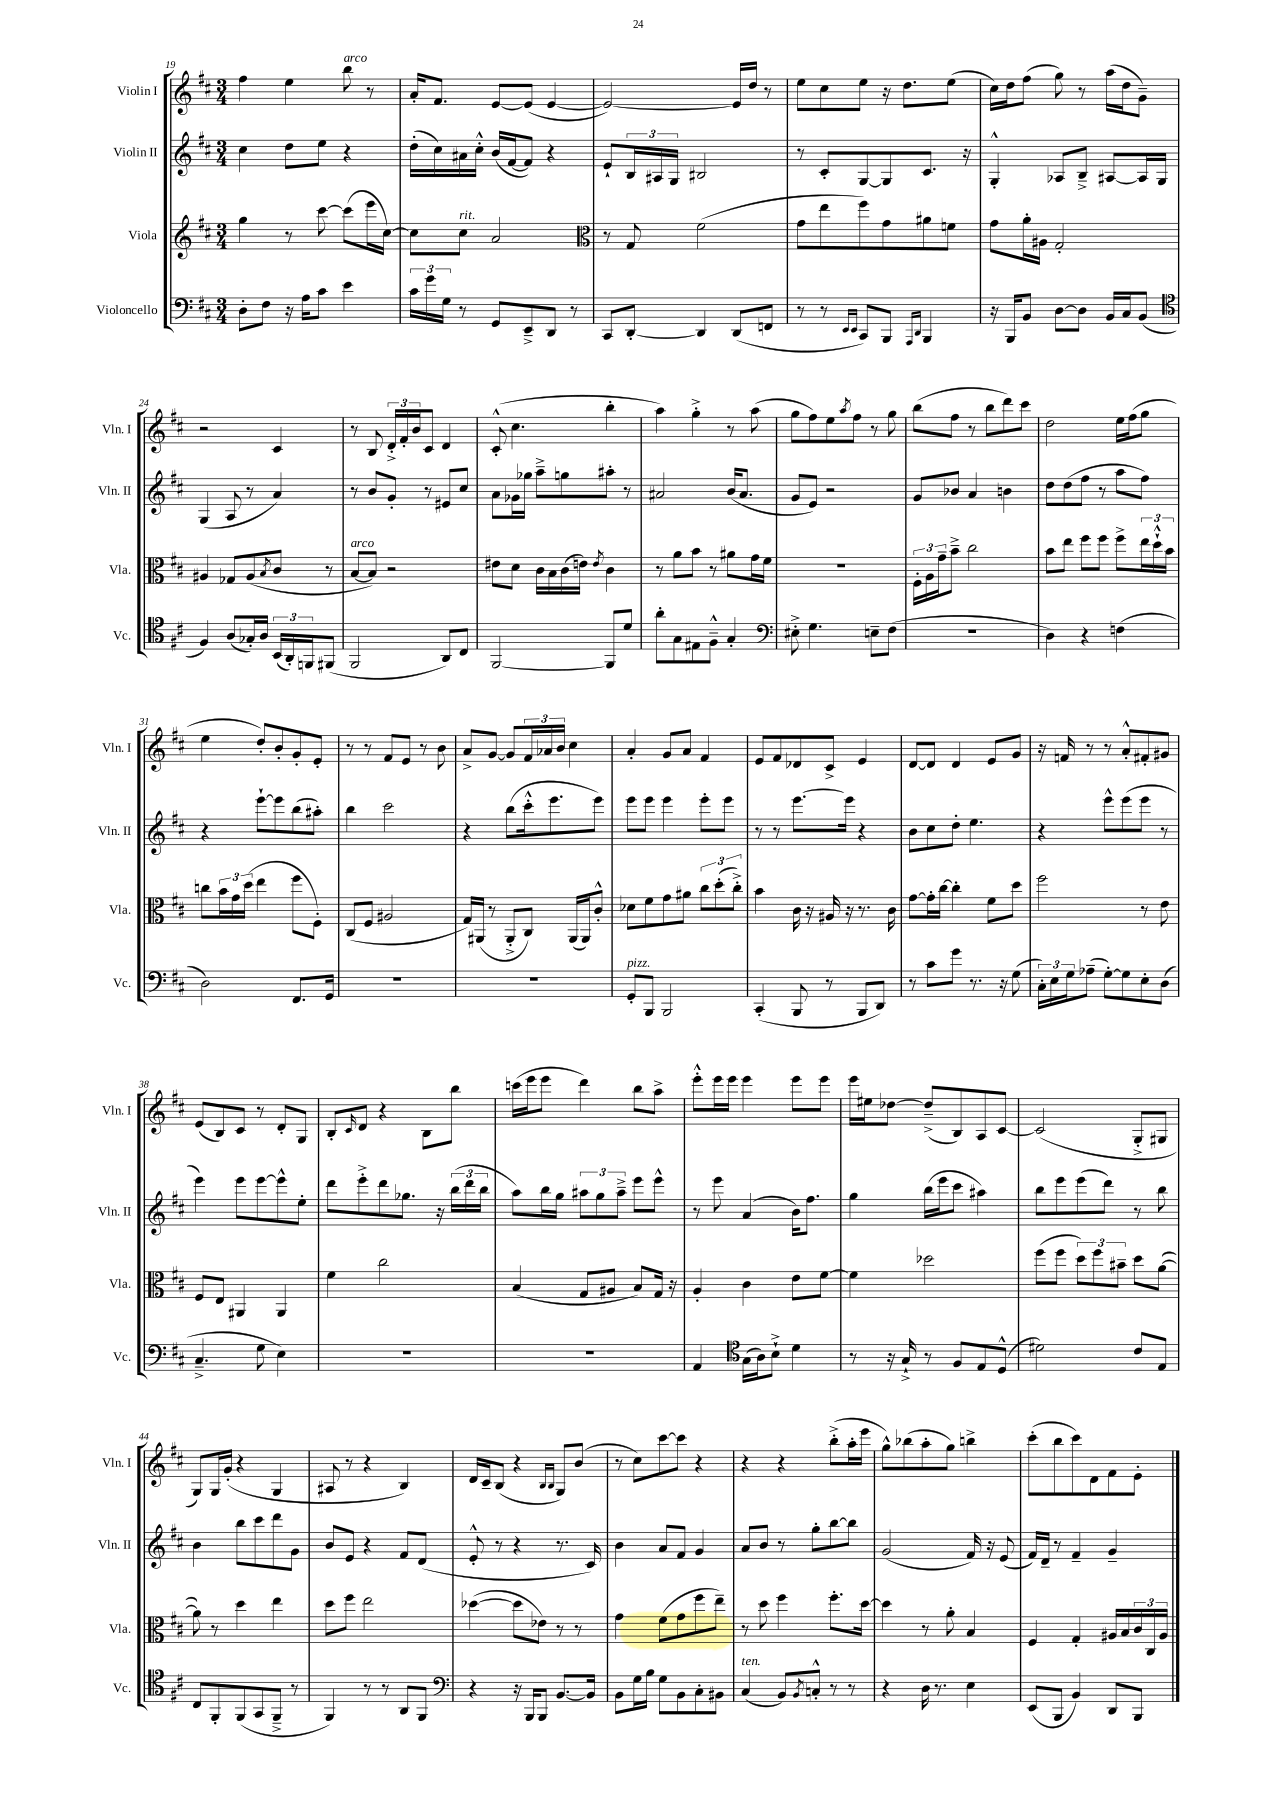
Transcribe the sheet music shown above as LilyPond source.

<<
\new StaffGroup <<
\new Staff = "s0" \with { instrumentName = "Violin I" shortInstrumentName = "Vln. I" } {
    \clef treble \key d \major \numericTimeSignature \time 3/4
    fis''4 e''4 b''8^\markup { \italic "arco" } r8 |
    a'16-. fis'8. e'8~ e'8( e'4~ |
    e'2~) e'16 d''16 r8 |
    e''8 cis''8 e''8 r16 d''8. e''8( |
    cis''16) d''16 fis''8( g''8) r8 a''16( d''16 g'8--) |
    r2 cis'4 |
    r8 b8 \tuplet 3/2 { d'16-.-> fis'16-. b'16 } cis'8 d'4 |
    cis'8-.-^( cis''4. b''4-. |
    a''4) g''4-.-> r8 a''8( |
    g''8 fis''8) e''8 \acciaccatura { a''8 } fis''8 r8 g''8 |
    b''8( fis''8 r8 b''8 d'''8) cis'''8 |
    d''2 e''16 fis''16( g''8 |
    e''4 d''8-.) b'8-. g'8-. e'8-. |
    r8 r8 fis'8 e'8 r8 b'8 |
    a'8-> g'8~ g'8 \tuplet 3/2 { fis'16 aes'16 b'16 } cis''4 |
    a'4-. g'8 a'8 fis'4 |
    e'8 fis'8 des'8 cis'8-> e'4 |
    d'8~ d'8 d'4 e'8 g'8 |
    r16 f'16 r8 r8 a'8-.-^ fis'8-. gis'8 |
    e'8( b8) cis'8 r8 d'8-. g8 |
    b8-. \grace { cis'16 } d'8 r4 b8 b''8 |
    c'''16( e'''16 e'''8 d'''4) b''8 a''8-> |
    e'''8-.-^ e'''16 e'''16 e'''4 e'''8 e'''8 |
    e'''16 eis''16 des''8~ des''8--->( b8) a8 cis'8~ |
    cis'2( g8-.-> gis8 |
    g8) g16 g'16-.( r4 g4 |
    ais8 r8 r4 b4) |
    d'16 cis'16-- b8( r4 \grace { b16 b16 } g8) b'8( |
    r8 cis''8) cis'''8~ cis'''8 r4 |
    r4 r4 b''8-.->( a''16-. e'''16 |
    g''8-^) bes''8( a''8-. g''8) b''4-> |
    cis'''8-.( b''8 cis'''8) d'8 fis'8 e'8-. \bar "|." |
}
\new Staff = "s1" \with { instrumentName = "Violin II" shortInstrumentName = "Vln. II" } {
    \clef treble \key d \major \numericTimeSignature \time 3/4
    cis''4 d''8 e''8 r4 |
    d''16-.( cis''16) ais'16 cis''16-.-^ b'16( fis'16~ fis'8) r4 |
    e'8-! \tuplet 3/2 { b16 ais16 g16 } bis2 |
    r8 cis'8-. g8~ g8 cis'8. r16 |
    g4-.-^ aes8 b8---> ais8~ ais16 g16 |
    g4( a8 r8 a'4) |
    r8 b'8 g'8-. r8 eis'8 cis''8 |
    a'8 ges'16 ges''16 a''8---> g''8 ais''8-. r8 |
    ais'2 b'16( ais'8. |
    g'8 e'8) r2 |
    g'8 bes'8 a'4 b'4 |
    d''8 d''8( fis''8 r8 a''8 fis''8) |
    r4 e'''8~-! e'''8 b''8( ais''8-.) |
    b''4 cis'''2 |
    r4 b''8( cis'''16-.-^ e'''8. e'''8) |
    e'''8 e'''8 e'''4 e'''8-. e'''8 |
    r8 r8 e'''8.~ e'''16 r4 |
    b'8 cis''8 d''8-. e''4. |
    r4 e'''8-^ e'''8( e'''8 r8 |
    e'''4) e'''8 e'''8~ e'''8-^ e''8-. |
    d'''8 e'''8-.-> d'''8 ges''8. r16 \tuplet 3/2 { b''16( d'''16 b''16 } |
    a''8) b''16 g''16 \tuplet 3/2 { ais''8 g''8 ais''8---> } e'''8 e'''8-^ |
    r8 e'''8 a'4( b'16) fis''8. |
    g''4 b''16( e'''16 cis'''8 ais''4) |
    b''8 e'''8 e'''8( d'''8) r8 b''8 |
    b'4 b''8 cis'''8 d'''8 g'8 |
    b'8 e'8 r4 fis'8 d'8( |
    e'8-.-^ r8 r4 r8. cis'16) |
    b'4 a'8 fis'8 g'4 |
    a'8 b'8 r8 g''8-. b''8~ b''8 |
    g'2( fis'16) r16 e'8( |
    fis'16) d'16-- r8 fis'4-- g'4-- \bar "|." |
}
\new Staff = "s2" \with { instrumentName = "Viola" shortInstrumentName = "Vla." } {
    \clef treble \key d \major \numericTimeSignature \time 3/4
    g''4 r8 cis'''8~ cis'''8( e'''16 cis''16~) |
    cis''8 cis''8^\markup { \italic "rit." } a'2 |
    \clef alto r8 g8 fis'2( |
    g'8 e''8 fis''8) g'8 ais'8 f'8 |
    g'8 a'16-. ais16 g2-. |
    ais4 ges8 ais8( \acciaccatura { b8 } cis'8 r8 |
    b8~^\markup { \italic "arco" } b8) r2 |
    eis'8 d'8 cis'16 b16 cis'16( e'16) \acciaccatura { e'8 } cis'4 |
    r8 a'8 b'8 r8 ais'8 g'16 fis'16 |
    R2. |
    \tuplet 3/2 { fis16-. a16 g'16-- } b'8---> cis''2 |
    b'8 e''8 fis''8 fis''8 fis''8-> \tuplet 3/2 { e''16 d''16-!-^ b'16 } |
    c''8 \tuplet 3/2 { b'16 g'16 d''16( } e''4 fis''8 fis8-.) |
    cis8( fis8 ais2 |
    g16) ais,16( r8 ais,8-.-> cis8) ais,16( ais,16) cis'8-.-^ |
    des'8 fis'8 g'8 ais'8 \tuplet 3/2 { cis''8 d''8-.( cis''8-.->) } |
    b'4 cis'16 r16 ais16 r16 r8. cis'16 |
    g'8~ g'16-. cis''16~ cis''4-. fis'8 d''8 |
    fis''2 r8 e'8 |
    fis8 e8 ais,4 ais,4 |
    fis'4 cis''2 |
    b4( g8 ais8 b8) g16 r16 |
    a4-. cis'4 e'8 fis'8~ |
    fis'4 des''2 |
    fis''8( fis''8 \tuplet 3/2 { d''8) fis''8 bis'8-- } d''8 a'8~( |
    a'8) r8 d''4 e''4 |
    d''8 fis''8 e''2 |
    des''4~( des''8 ees'8) r8 r8 |
    g'4 fis'8( g'8 fis''8 e''8--) |
    r8 d''8 fis''4 fis''8.-. d''16~ |
    d''4 r8 a'8-. b4 |
    fis4 g4-. ais16 b16 \tuplet 3/2 { cis'16 cis16 ais16 } \bar "|." |
}
\new Staff = "s3" \with { instrumentName = "Violoncello" shortInstrumentName = "Vc." } {
    \clef bass \key d \major \numericTimeSignature \time 3/4
    d8-. fis8 r16 a16 cis'8 e'4 |
    \tuplet 3/2 { cis'16 g'16 g16 } r8 g,8 e,8---> d,8 r8 |
    cis,8 d,8~-. d,4 d,8( f,8 |
    r8 r8 \grace { e,16 e,16 } cis,8) b,,8 \grace { a,,16 d,16 } b,,4 |
    r16 b,,16 b,8 d8~ d8 b,16 cis16 b,8( |
    \clef tenor fis4) a8( ges16-.) a16 \tuplet 3/2 { b,16( a,16-.) f,16 } fis,8( |
    fis,2 a,8) cis8 |
    fis,2~ fis,8 d'8 |
    a'8-. g8 eis8 fis8---^ g4-. |
    \clef bass eis8-.-> g4. e8-- fis8( |
    R2. |
    d4) r4 f4( |
    d2) fis,8. g,16 |
    R2. |
    R2. |
    g,8-.^\markup { \italic "pizz." } b,,8 b,,2 |
    cis,4-.( b,,8 r8 b,,8 d,8) |
    r8 cis'8 g'8 r8. r16 g8( |
    \tuplet 3/2 { cis16-.) e16 g16 } aes8--( g8~-.) g8 e8-. d8( |
    cis4.---> g8 e4) |
    R2. |
    R2. |
    a,4 \clef tenor g16( a16) b8-!-> d'4 |
    r8 r16 g16-!-> r8 fis8 e8 d8-^( |
    dis'2) cis'8 e8 |
    cis8 fis,8-. fis,8( g,8 fis,8---> r8 |
    fis,4) r8 r8 a,8 fis,8 |
    \clef bass r4 r16 b,,16 b,,8 b,8.~ b,16 |
    b,8 g16 b16 g8 b,8 cis8-. bis,8 |
    cis4^\markup { \italic "ten." }( b,8) \acciaccatura { b,8 } c8-.-^ r8 r8 |
    r4 d16 r8. e4 |
    e,8( b,,8 b,4) d,8 b,,8 \bar "|." |
}
>>
>>
\layout { \context { \Score currentBarNumber = #19 } }
